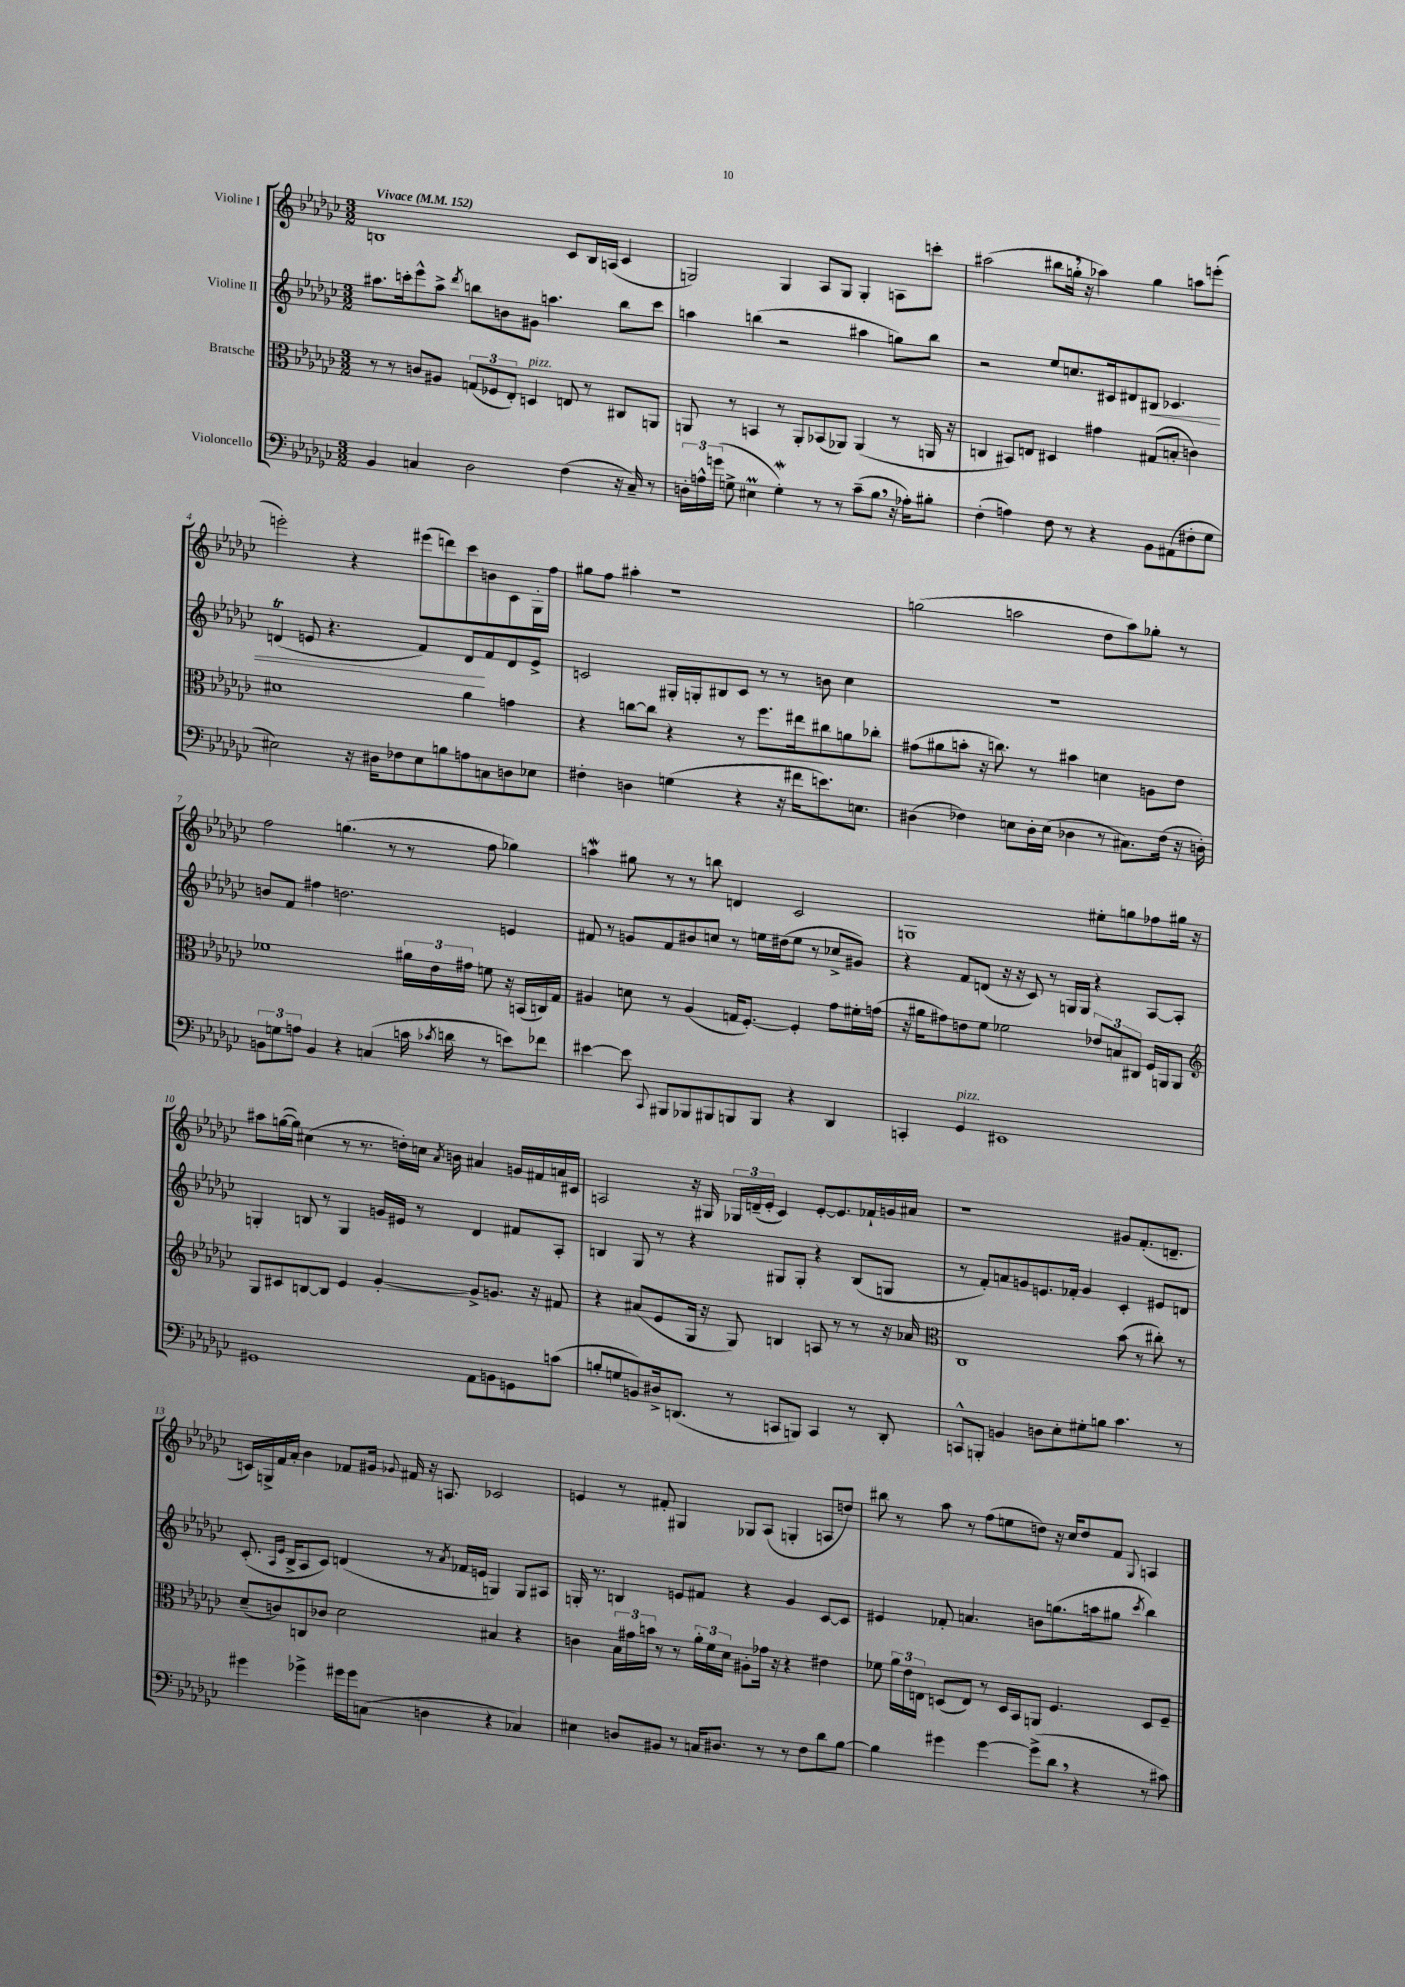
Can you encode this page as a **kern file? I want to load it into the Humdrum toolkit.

**kern	**kern	**kern	**kern
*staff4	*staff3	*staff2	*staff1
*clefF4	*clefC3	*clefG2	*clefG2
*k[b-e-a-d-g-c-]	*k[b-e-a-d-g-c-]	*k[b-e-a-d-g-c-]	*k[b-e-a-d-g-c-]
*M3/2	*M3/2	*M3/2	*M3/2
*MM152	*MM152	*MM152	*MM152
4BB-	8r	8.aa#	1B
.	8r	.	.
.	.	16ccc'	.
4C	8c	8eee-^^	.
.	8A#	8aa#^	.
.	.	8qddd-	.
2D-	(12G	8bb	.
.	12F-	.	.
.	.	8b	.
.	12E-')	.	.
.	4D	8g#	.
.	.	4.aa	.
(4F	8E	.	8c-
.	8r	.	16B
.	.	.	(16A
16r	8C#	8bb	4c-
16C~)	.	.	.
8r	8AA	8ccc	.
=	=	=	=
24D'	8AA	4aa	2G)
24A^^	.	.	.
(24g	.	.	.
8G^	8r	.	.
4E#	4BB	(4bb	.
4G')	8r	2r	4G
.	8AA'	.	.
8r	(8BB-	.	8A-
8r	8AA-)	.	8G
(8c-~	(4AA-	4aa#	4G'
8B-	.	.	.
16r	8r	8gg)	8A
16A-')	.	.	.
8B#'	16AA	8bb	8ccc'
.	16r	.	.
=	=	=	=
(4F'	4C	2r	(2aa#
4A)	8BB#)	.	.
.	8E	.	.
8F	4D#	8ee-	8bb#
8r	.	8.cc	16gg'
.	.	.	16r
4r	4g#	.	4aa-)
.	.	16c#	.
.	.	8d#	.
8BB-	(8G#	8B#	4gg
(8AA#	8B'	4.c-	.
8F#'	4c)	.	8aa
8G-	.	.	(8eee'
=	=	=	=
2E#)	1d#	(4d	2eee')
.	.	8e	.
.	.	4.r	.
16r	.	.	4r
16D#	.	.	.
8F-	.	.	.
8E#	.	4f)	(8eee#
8B	.	.	8ddd)
8A	4a-	8d	8ccc-
8C	.	8f	8b
8D	4g	8d	8c-
8E-	.	8e^	16G-'
.	.	.	16ff
=	=	=	=
4F#'	4r	2c	8gg#
.	.	.	8ff
4D	[8cc	.	4aa#'
.	8cc]	.	.
(4G	4r	16G#'	1r
.	.	16G'	.
.	.	8B#	.
4r	8r	8c	.
.	8.ff	8r	.
16r	.	8r	.
16f#	16ee#	.	.
8.e)	8cc#	8b	.
.	8a	4cc-	.
8.E	.	.	.
.	8cc-'	.	.
=	=	=	=
(4D#	(8g#	1.r	(2gg
.	8a#	.	.
4F-)	8b'	.	.
.	16r	.	.
.	8.cc)	.	.
8E	.	.	2aa
16D#'	8r	.	.
(16E	.	.	.
4D-	4b#	.	.
8r	4d	.	8dd-
8.C#)	.	.	8aa)
.	8A	.	8gg-'
(16F-	.	.	.
16r	8e-	.	8r
16D')	.	.	.
=	=	=	=
12BB	1f-	8b	2ff
12G	.	.	.
.	.	8f	.
12A	.	.	.
4BB	.	4ff#	.
4r	.	2.dd	(4.gg
(4C	.	.	.
.	.	.	8r
16c	24a#	.	8r
.	24e-	.	.
8qc-	.	.	.
16d	.	.	.
.	24g#	.	.
8r	8f	.	8ff
8e)	16r	4e	4gg-)
.	(16BB	.	.
8f-	16C)	.	.
.	16G-	.	.
=	=	=	=
[4e#	4A#	8f#	4aa
.	.	8r	.
8e#]	8d	8g	8gg#
8qqCC-	.	.	.
8BBB#	8r	8f#	8r
8BBB-	(4A#	8b#	8r
8BBB#	.	8cc	8bb
8BBB	16G	8r	4d
.	[8.F')	.	.
8BBB	.	16ee	.
.	.	(16dd#	.
4r	4F']	8ee	2c-
.	.	8r	.
4DD-	8g-	8cc-^	.
.	16f#'	8g#)	.
.	(16g	.	.
=	=	=	=
4CC'	16r	4r	1G
.	16a#	.	.
.	8g#)	.	.
4GG-	8e	8f	.
.	8f	(8d	.
1EE#	2f-	16r	.
.	.	16r	.
.	.	8c-)	.
.	.	8r	.
.	.	16G	.
.	.	16G	.
.	12e-	4r	8ee#'
.	12B	.	.
.	.	.	8gg
.	12C#	.	.
.	16F	[8A-	8ff-
.	16AA	.	.
.	8AA	8A-']	16gg#
.	.	.	16r
=	=	=	=
*	*clefG2	*	*
1GG#	8G-	4G'	8aa#
.	8c#	.	([16gg
.	.	.	16gg])
.	[8B	8B	(4cc#
.	8B]	8r	.
.	4e-	4G	8r
.	.	.	8.r
.	[4g-'	16g	.
.	.	16e#	16dd')
.	.	8r	16cc
.	.	.	8qa-
.	.	.	16b
8AA-	8g-^]	4d-	4a#
8BB	8.g	.	.
8GG	.	8f#	16g
.	16r	.	16f#
(8c	8f#	8A-'	16a
.	.	.	16c#
=	=	=	=
8B'	4r	4B	2A
8G	.	.	.
8BB)	(8a#	8G-	.
16D#^	8e-	8r	.
(8.DD	.	.	.
.	16G-	4r	16r
.	16r	.	16G#
8r	8G-)	.	24G-
.	.	.	(24d~
.	.	.	24e-'
8CC	4B	8G#	4c-)
8BBB)	.	8G#'	.
4CC	8A	4r	[8e-'
.	8r	.	8.e-]
8r	8r	(8B	.
.	.	.	16f-`
8DD'	16r	8G	16g
.	16a-	.	16a#
=	=	=	=
*	*clefC3	*	*
8CC^^	1C-	8r	1r
8BBB'	.	8f')	.
4BB	.	8a	.
.	.	8g	.
8D	.	8.e	.
8E-'	.	.	.
.	.	16f-'	.
8G#'	.	4g	.
8B	.	.	.
4.c-	(8b-	4c-'	8g#
.	8r	.	(8.f'
.	8cc#')	8e#	.
.	.	.	8.d~
8r	8r	8d	.
=	=	=	=
4g#	(8d-~	(8.c-'	16c)
.	.	.	16G^
.	8c)	.	16f
.	.	16qqA-	.
.	.	16qqe-	.
.	.	16B-^	16a-'
4g-^	8C	8A-	4b-
.	8c-	8c-)	.
16g#	2d-	(4d	8f-
16g#	.	.	.
(8C	.	.	16g#
.	.	.	8qqg-
.	.	.	16f#
4D	.	8r	16r
.	.	.	8.A
.	.	8qa-	.
.	.	16f-	.
.	.	16e	.
4r	4B#	4G)	2c-
4C-)	4r	8G	.
.	.	8A#	.
=	=	=	=
4E#	4c	16G'	4e
.	.	8.r	.
8D	24B-	4B	8r
.	24g#	.	.
.	24b	.	.
8BB#	8r	.	8f#'
8r	8r	8e	4G#
16C	24a-'	8f#	.
.	24f	.	.
8.D#	.	.	.
.	24d-	.	.
.	8A#'	4r	8G-
8r	16g-	.	(8A-
.	16r	.	.
8r	4r	4g-	4G'
8F	.	.	.
8d-	4e#	[8c-	8A
[8B-	.	8c-]	8dd)
=	=	=	=
4B-]	8f-	4e#	8bb#
.	24a-	.	8r
.	24e-	.	.
.	24E	.	.
4g#	(8D	8f-'	8aa-
.	8E)	4.a	8r
[4g#	8r	.	(8ff
.	16D	.	8ee
.	16BB-	.	.
(8g#^]	8AA	8b	8dd)
8d-	4.F	(8.gg	16r
.	.	.	16cc-
4r	.	.	8dd
.	.	16aa	.
.	.	8gg#	8f
.	.	8qccc-	8qqG-
8r	8D	4bb-)	4A
8c#)	8F~	.	.
==	==	==	==
*-	*-	*-	*-
